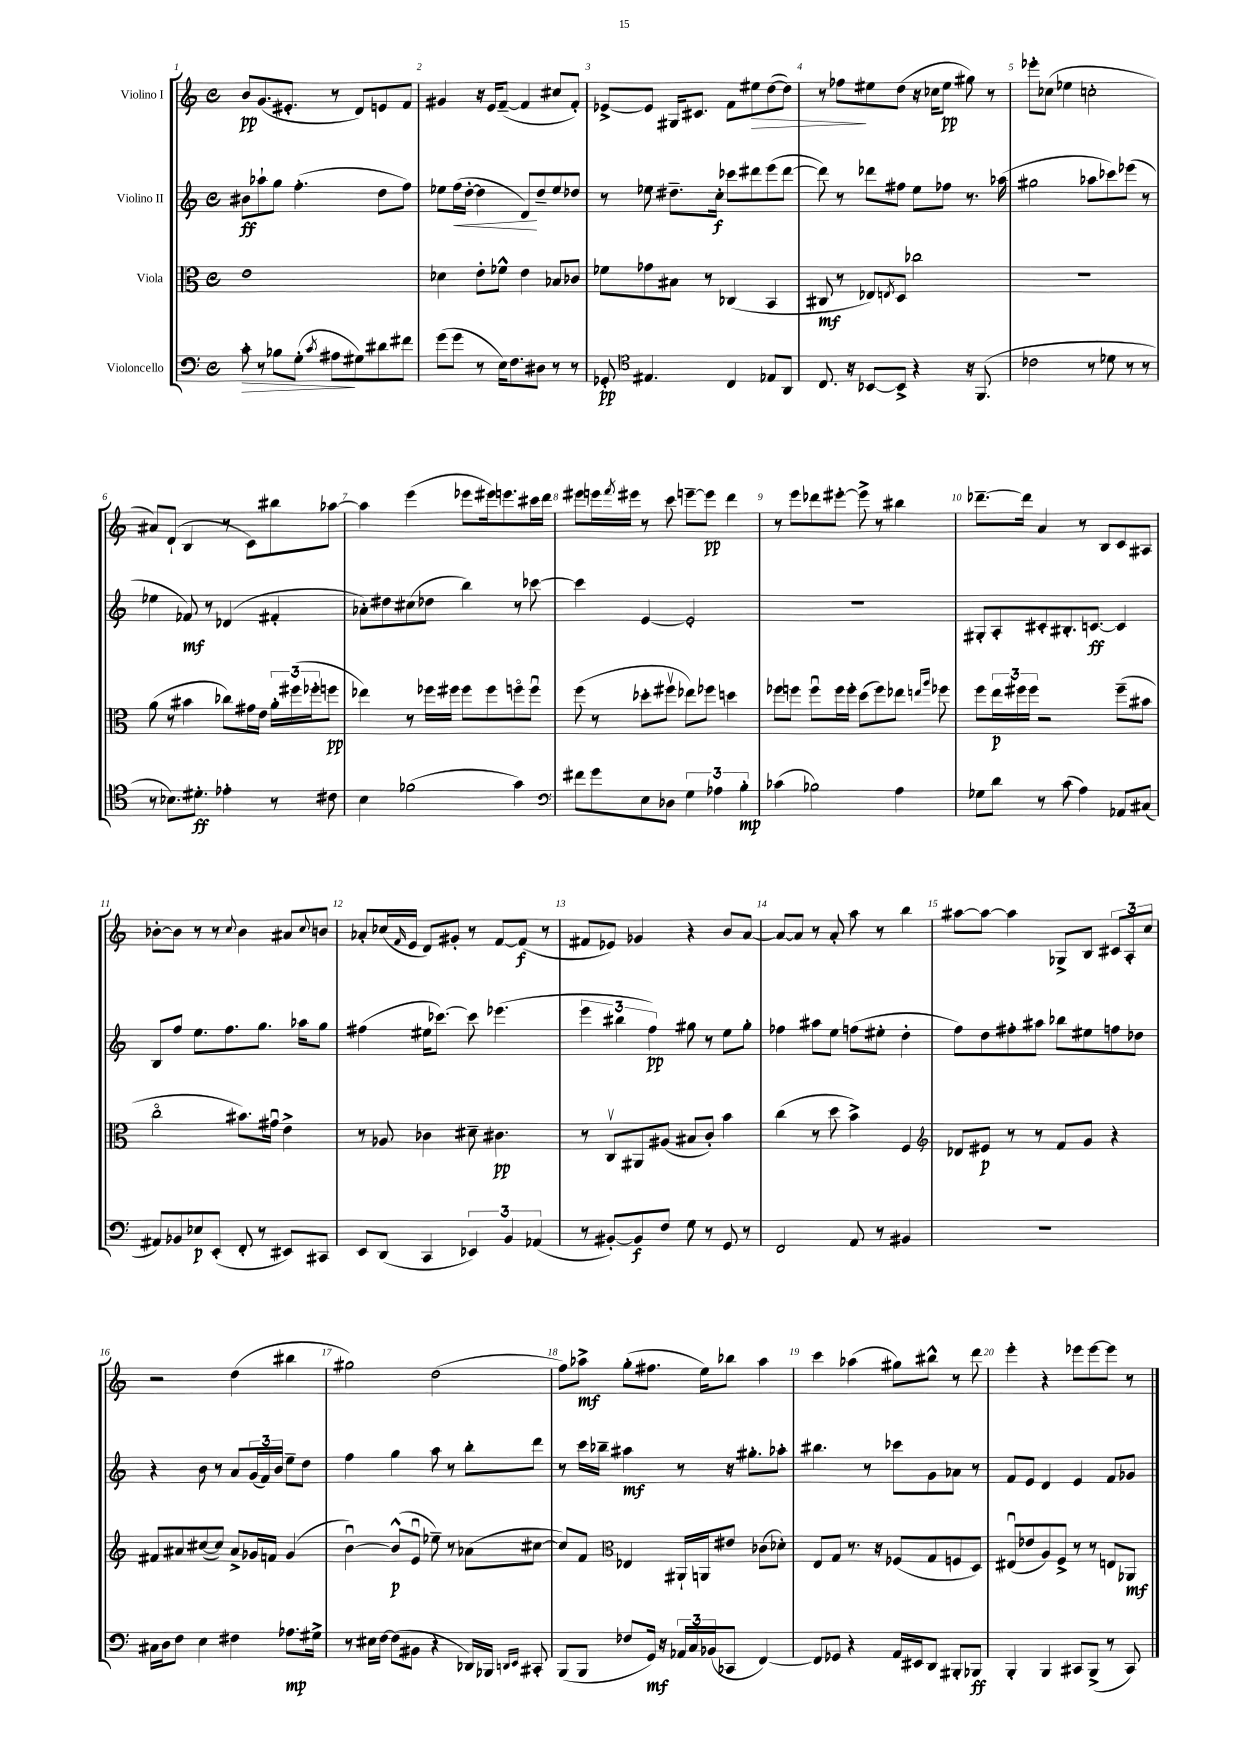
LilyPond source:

<<
\new StaffGroup <<
\new Staff = "s0" \with { instrumentName = "Violino I" } {
    \clef treble \key c \major \defaultTimeSignature \time 4/4
    b'8\pp g'8.( eis'8.-. r8 d'8) e'8 f'8 |
    gis'4 r16 e'16 f'8~--( f'4 cis''8 f'8-.) |
    ees'8~-> ees'8 gis16 cis'8. f'8 eis''8\> d''8~( d''8) |
    r8 fes''8\! eis''8 d''8( r16 ces''16 eis''8\pp gis''8) r8 |
    ees'''8-. ces''8( ees''4 c''2-. |
    ais'8) d'8-!( b4 r8 c'8) bis''8 aes''8~ |
    aes''4 e'''4( ees'''8 eis'''16) e'''8. cis'''16 d'''16 |
    eis'''8 e'''16 \acciaccatura { f'''8 } eis'''16 r8 c'''8 e'''8~-- e'''8\pp d'''4 |
    r8 e'''8 des'''8 eis'''8~-. eis'''8-> r8 bis''4 |
    des'''8.~-- des'''16 a'4 r8 b8 c'8 ais8 |
    bes'8~-. bes'8 r8 r8 \appoggiatura { c''8 } bes'4 ais'8 \appoggiatura { c''8 } b'8 |
    aes'8-. ces''16( \grace { f'16 } e'16 d'8) gis'8-. r8 f'8~ f'8\f( r8 |
    fis'8 ees'8) ges'4 r4 b'8 a'8~ |
    a'8~ a'8 r8 a'8-. a''8 r8 b''4 |
    ais''8~ ais''8~ ais''4 ges8-> b8 \tuplet 3/2 { cis'8 a8-. c''8 } |
    r2 d''4( bis''4 |
    gis''2) d''2( |
    f''8) aes''8->\mf g''8-.( fis''8. e''16) bes''8 aes''4 |
    c'''4 aes''4( gis''8) bis''8-^ r8 d'''8 |
    e'''4-. r4 ees'''8 ees'''8~ ees'''8 r8 \bar "|." |
}
\new Staff = "s1" \with { instrumentName = "Violino II" } {
    \clef treble \key c \major \defaultTimeSignature \time 4/4
    bis'8\ff aes''8-! g''8 f''4.-.( d''8 f''8) |
    ees''8 f''16\<( d''16~-. d''4 d'8\!) d''8-- ees''8 des''8 |
    r8 ees''8 dis''8.-- c''16-.\f ces'''8 dis'''8 e'''8( dis'''8~ |
    dis'''8) r8 des'''8 fis''8 e''8 fes''8 r8. aes''16( |
    gis''2 aes''8 ces'''8) ees'''8( r8 |
    ees''4 fes'8\mf) r8 des'4( fis'4-. |
    aes'8-.) dis''8 cis''8( des''8 b''4) r8 ces'''8~ |
    ces'''4 e'4~ e'2-. |
    R1 |
    gis8-. a8-. cis'8-. bis8.-. c'8.~\ff c'4 |
    b8 f''8 e''8. f''8. g''8. aes''16 g''8 |
    fis''4( eis''16 ces'''8.~) ces'''8 ees'''4.( |
    \tuplet 3/2 { e'''4 bis''4 f''4\pp) } gis''8 r8 e''8 gis''8-. |
    fes''4 ais''8 e''8 f''8( eis''8-. d''4-. |
    f''8) d''8 fis''8-. ais''8 bes''8 eis''8 f''8 des''8 |
    r4 b'8 r8 a'8 \tuplet 3/2 { g'16( f'16) b'16 } e''8-- d''8 |
    f''4 g''4 a''8 r8 b''8-. d'''8 |
    r8 c'''16 bes''16-- ais''4\mf r8 r16 gis''8.-. aes''8-. |
    bis''4. r8 ces'''8 g'8 aes'8 r8 |
    f'8 e'8 d'4 e'4 f'8 ges'8 \bar "|." |
}
\new Staff = "s2" \with { instrumentName = "Viola" } {
    \clef alto \key c \major \defaultTimeSignature \time 4/4
    e'1 |
    des'4 e'8-. fes'8-^ e'4 bes8 ces'8 |
    fes'8 ges'8 bis8 r8 ces4( b,4 |
    cis8\mf r8 ees8) \acciaccatura { e8 } d8 ces''2 |
    R1 |
    a'8( r8 bis'4 ces''8) gis'16 e'16 \tuplet 3/2 { a'16-. fis''16( fes''16-. } f''8\pp |
    ees''4) r8 fes''16 fis''16 fis''8 fis''8 f''8\flageolet f''8\downbow |
    f''8( r8 des''8-. fis''8\upbow ees''8) fes''8 d''4 |
    fes''8 f''8 f''8\downbow f''16 f''16-. d''8( f''8) ees''8 \grace { e''16 a''16 } fes''8 |
    f''8 \tuplet 3/2 { e''16\p fis''16 fis''16 } r2 fis''8--( bis'8 |
    c''2\flageolet bis'8.) gis'16\downbow e'4-> |
    r8 aes8 ces'4 dis'8-- cis'4.\pp |
    r8 c8\upbow ais,8 ais8( bis8 c'8-.) b'4 |
    c''4( r8 d''8 b'4->) f4 |
    \clef treble des'8 eis'8\p r8 r8 f'8 g'8 r4 |
    fis'8 ais'8 cis''8~( cis''8) ais'8-> ges'16 f'16 ges'4( |
    b'4~\downbow) b'8-^\p( e'8\downbow ees''8--) r8 aes'8( cis''8~ |
    cis''8) f'8 \clef alto ees4 ais,16-! a,16 eis'8 ces'8( des'8-.) |
    e8 g8 r8. r16 fes8( g8 f8 d8) |
    eis8\downbow( ees'8 a8) f8-> r8 r8 e8 aes,8\mf \bar "|." |
}
\new Staff = "s3" \with { instrumentName = "Violoncello" } {
    \clef bass \key c \major \defaultTimeSignature \time 4/4
    c'8-.\> r8 bes8 g8-.( \acciaccatura { c'8 } ais8\! gis8) dis'8 fis'8 |
    g'8( g'8 r8 e16) f8. dis8 r8 r8 |
    ges,8-.\pp \clef tenor eis4. c4 ees8 a,8 |
    c8. r16 bes,8~ bes,8-> r4 r16 f,8.( |
    ces'2 r8 des'8 r8 r8 |
    r8 bes8.) dis'8.-.\ff ees'4-. r8 cis'8 |
    b4 fes'2( g'4) |
    \clef bass fis'8 g'8 e8 des8 \tuplet 3/2 { g4 aes4 b4-.\mp } |
    ces'4( bes2) a4 |
    ges8 d'8 r8 c'8( a4) aes,8 cis8( |
    ais,8) bes,8 ees8\p e,8-.( f,8-. r8 eis,8) cis,8 |
    e,8 d,8( c,4 \tuplet 3/2 { ees,4) b,4 aes,4( } |
    r8 bis,8~-.) bis,8\f f8 g8 r8 g,8 r8 |
    f,2 a,8 r8 bis,4 |
    r1 |
    cis16 d16 f8 e4 fis4 aes8.\mp gis16-> |
    r8 eis16 f16~ f8( bis,8 r4 des,16) bes,,16 \grace { d,16 e,16 } cis,8-. |
    b,,8( b,,8 fes8 g,16\mf) r16 \tuplet 3/2 { aes,16 c16 bes,16( } ces,8 f,4~) |
    f,8 ges,8 r4 a,16 eis,16 d,8 bis,,8-. bes,,8\ff |
    b,,4-. b,,4 cis,8 b,,8->( r8 cis,8) \bar "|." |
}
>>
>>
\layout { \context { \Score \override BarNumber.break-visibility = ##(#f #t #t) barNumberVisibility = #all-bar-numbers-visible } }
